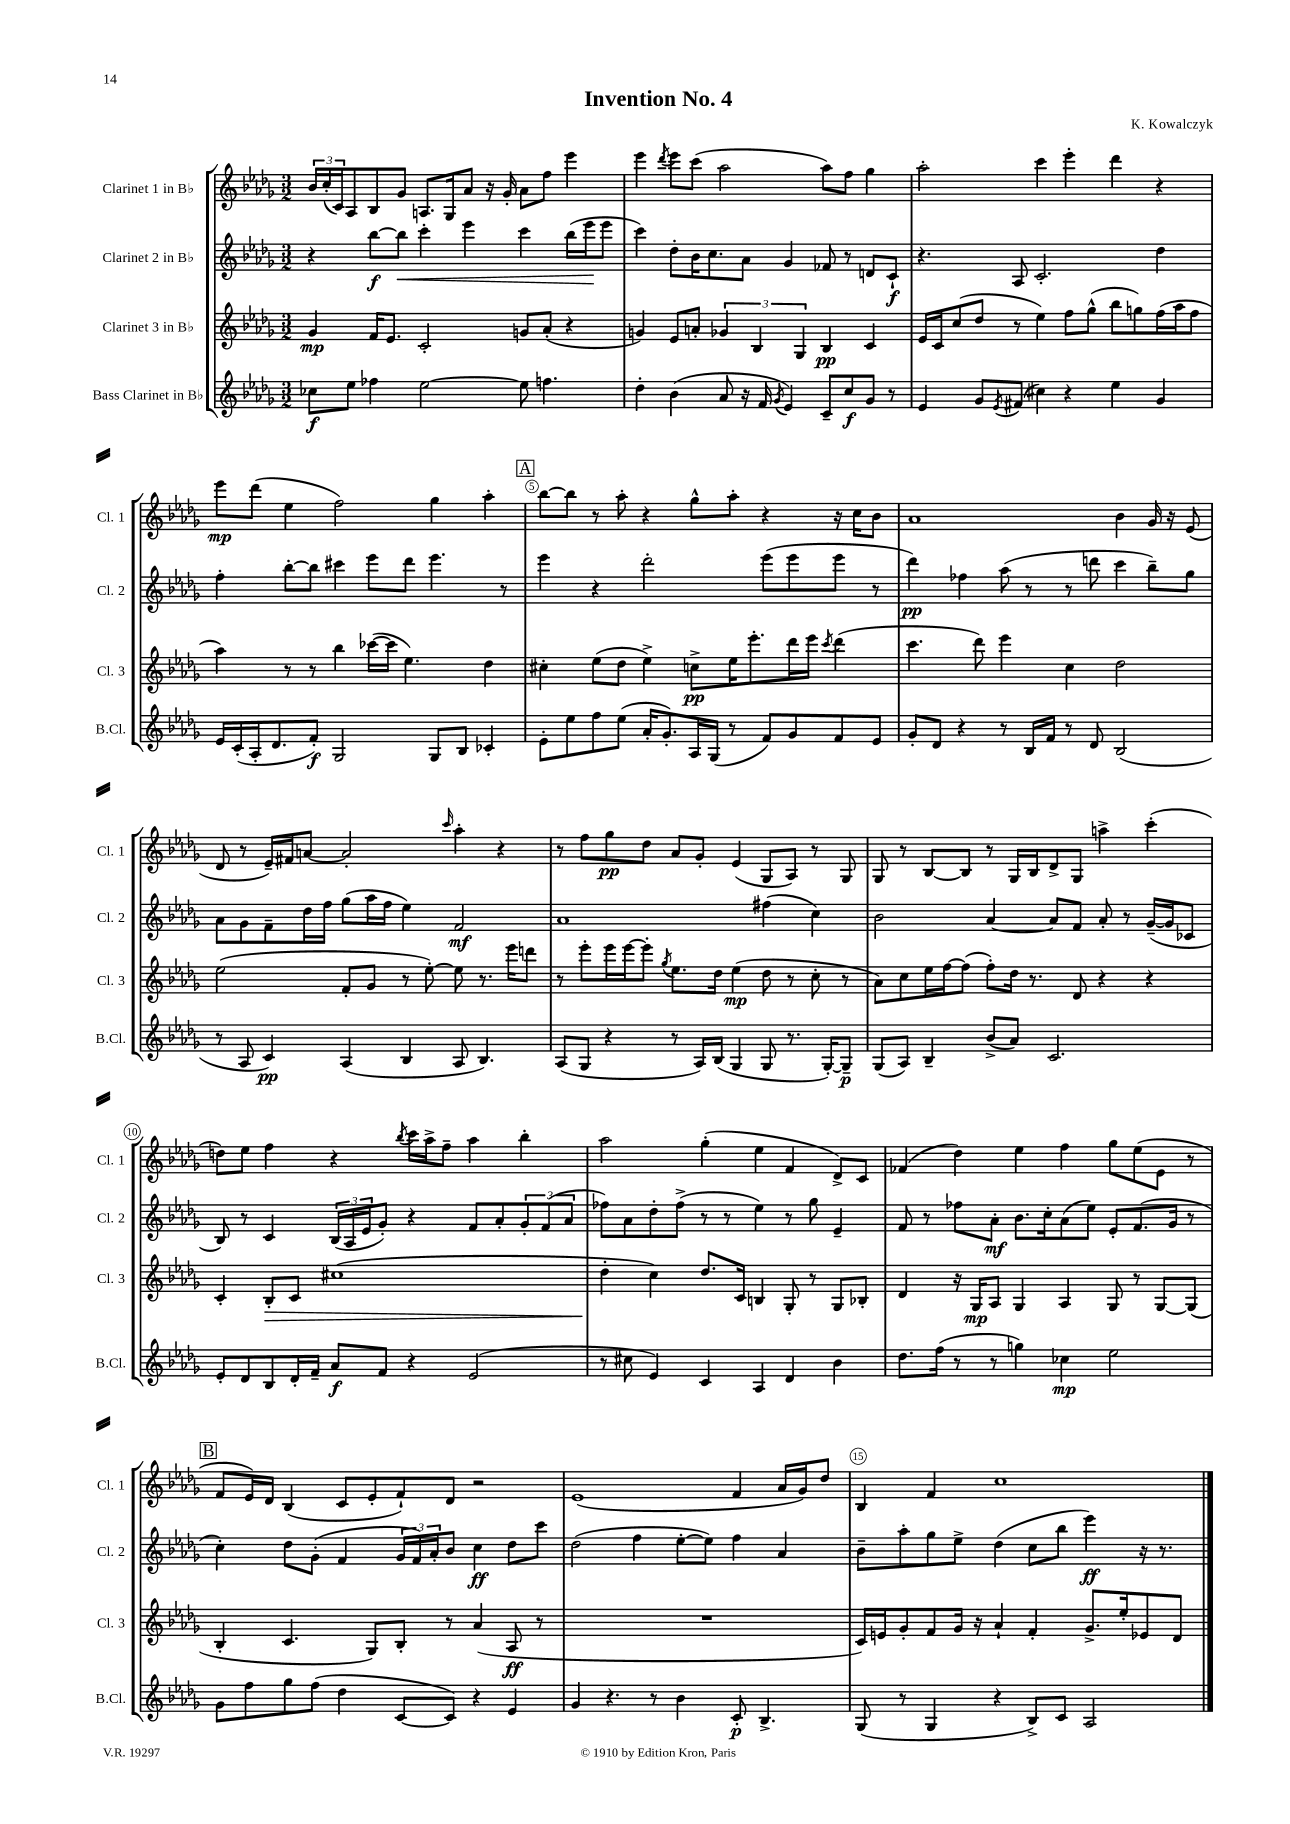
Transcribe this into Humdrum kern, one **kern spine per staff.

**kern	**kern	**kern	**kern
*staff4	*staff3	*staff2	*staff1
*clefG2	*clefG2	*clefG2	*clefG2
*k[b-e-a-d-g-]	*k[b-e-a-d-g-]	*k[b-e-a-d-g-]	*k[b-e-a-d-g-]
*M3/2	*M3/2	*M3/2	*M3/2
8cc-\L	4g-/	4r	24b-/LL
.	.	.	(24cc'/
.	.	.	24c/J)
8ee-\J	.	.	8A-/
4ff-\	16f/LK	[8bb-\L	8B-/
.	8.e-/J	.	.
.	.	8bb-\]J	8g-/J
[2ee-\	2c'/	4ccc'\	8.A/L
.	.	.	16G-/k
.	.	4eee-\	8a-/J
.	.	.	16r
.	.	.	16g-'/
8ee-\]	8g/L	4ccc\	8a-\L
4.ff\	(8a-'/J	.	8ff\J
.	4r	(16bb-\LL	4eee-\
.	.	16eee-\J	.
.	.	8eee-\J	.
=	=	=	=
4dd-'\	4g/)	4ccc\)	4eee-\
.	.	.	8qddd-/
(4b-\	8e-/L	8dd-'\L	8eee-\L
.	8a'/J	16b-\K	(8ccc\J
.	.	8.cc\	.
8a-/	6g-/	.	2aa-\
16r	.	8a-\J	.
.	6B-/	.	.
16f/	.	.	.
8qg-/	.	.	.
4e-/)	.	4g-/	.
.	6G-/	.	.
8c~/L	4B-/	8f-/	8aa-\L)
8cc/	.	8r	8ff\J
8g-/J	4c/	8d/L	4gg-\
8r	.	8c`/J	.
=	=	=	=
4e-/	16e-/LL	4.r	2aa-'\
.	16c/J	.	.
.	(8cc/	.	.
8g-/L	8dd-/J	.	.
8qe-/	.	.	.
(8f#/J	8r	8A-/	.
4cc#\)	4ee-\)	2.c'/	4ccc\
4r	8ff\L	.	4eee-'\
.	(8gg-^^\J	.	.
4ee-\	8bb-\L	.	4ddd-\
.	8gg\)	.	.
4g-/	(16ff\L	4dd-\	4r
.	16aa-\J	.	.
.	8ff\J	.	.
=	=	=	=
16e-/LL	4aa-\)	4ff'\	8eee-\L
(16c'/	.	.	.
16A-'/J	.	.	(8ddd-\J
8.d-/	.	.	.
.	8r	[8bb-'\L	4ee-\
8f'/J)	8r	8bb-\]J	.
2G-/	4bb-\	4ccc#\	2ff\)
.	([16ccc-\LL	8eee-\L	.
.	16ccc-\]JJ	.	.
.	4.ee-\)	8ddd-\J	.
8G-/L	.	4.eee-\	4gg-\
8B-/J	.	.	.
4c-'/	4dd-\	.	4aa-'\
.	.	8r	.
=	=	=	=
8e-'\L	4cc#'\	4eee-\	[8bb-\L
8ee-\	.	.	8bb-\]J
8ff\	(8ee-\L	4r	8r
(8ee-\J	8dd-\J	.	8aa-'\
16a-'/LK	4ee-^\)	2ddd-'\	4r
8.g-'/)	.	.	.
16A-/L	8cc^\L	.	8gg-^^\L
(16G-/JJ	.	.	.
8r	16ee-\K	.	8aa-'\J
.	8.eee-'\	.	.
8f/L)	.	(8eee-\L	4r
8g-/	16ddd-\L	8eee-\	.
.	16eee-\JJ	.	.
.	8qccc/	.	.
8f/	(4ddd-\	8eee-\J	16r
.	.	.	16cc\LK
8e-/J	.	8r	8b-\J
=	=	=	=
8g-'/L	4.ccc\	4ddd-\)	1a-
8d-/J	.	.	.
4r	.	4ff-\	.
.	8ddd-\)	.	.
8r	4eee-\	(8aa-\	.
16B-/LL	.	8r	.
16f/JJ	.	.	.
8r	4cc\	8r	.
8d-/	.	8ddd\	.
(2B-/	2dd-\	4ccc\	4b-\
.	.	8bb-~\L)	16g-/
.	.	.	16r
.	.	8gg-\J	(8e-/
=	=	=	=
8r	(2ee-\	8a-\L	8d-/
8A-/	.	8g-\	8r
4c/)	.	8f~\	16e-~/LL)
.	.	.	16f#/J
.	.	16dd-\L	[8a/J
.	.	16ff\JJ	.
(4A-/	8f'/L	(8gg-\L	2a'/]
.	8g-/J	16aa-\L	.
.	.	16ff\JJ	.
4B-/	8r	4ee-\)	.
.	[8ee-'\)	.	.
.	.	.	16qqccc/
8A-/	8ee-\]	2f/	4aa-'\
4.B-/)	8.r	.	.
.	.	.	4r
.	16eee-\LK	.	.
.	8ddd\J	.	.
=	=	=	=
(8A-/L	8r	1a-	8r
8G-/J	8eee-'\L	.	8ff\L
4r	16eee-\L	.	8gg-\
.	[16eee-\J	.	.
.	8eee-'\]J	.	8dd-\J
.	8qgg-/	.	.
8r	8.ee-\L	.	8a-/L
16A-/LL)	.	.	8g-'/J
(16B-/JJ	16dd-\Jk	.	.
4G-/	(4ee-\	.	(4e-/
8G-/	8dd-\	(4ff#\	8G-/L
8.r	8r	.	8A-/J)
.	8cc'\	4cc\)	8r
[16G-'/LK)	.	.	.
8G-~/]J	8r	.	8G-/
=	=	=	=
(8G-/L	8a-\L)	2b-\	8G-/
8A-/J)	8cc\	.	8r
4B-~/	16ee-\L	.	[8B-/L
.	[16ff\J	.	.
.	(8ff\]J	.	8B-/]J
(8b-^/L	8ff'\L)	[4a-/	8r
8a-/J)	16dd-\Jk	.	16G-/LL
.	8.r	.	16B-/J
2.c/	.	8a-/]L	8d-^/
.	8d-/	8f/J	8G-/J
.	4r	8a-'/	4aa^\
.	.	8r	.
.	4r	([16g-~/LL	(4ccc'\
.	.	16g-/]J	.
.	.	8c-/J	.
=	=	=	=
8e-'/L	4c'/	8B-/)	8dd\L)
8d-/	.	8r	8ee-\J
8B-/	8B-'/L	4c/	4ff\
16d-'/L	8c/J	.	.
16f~/JJ	.	.	.
8a-/L	(1cc#	(24B-/LL	4r
.	.	24A-/	.
.	.	24e-/J	.
8f/J	.	8g-'/J)	.
.	.	.	8qbb-/
4r	.	4r	16ccc\LL
.	.	.	16aa-^\J
.	.	.	8ff~\J
(2e-/	.	8f/L	4aa-\
.	.	8a-'/	.
.	.	12g-'/	4bb-'\
.	.	(12f/	.
.	.	12a-/J	.
=	=	=	=
8r	4dd-'\	8ff-\L)	2aa-\
8cc#\	.	8a-\	.
4e-/)	4cc\)	8dd-'\	.
.	.	(8ff-^\J	.
4c/	8.dd-/L	8r	(4gg-'\
.	.	8r	.
.	16c/Jk	.	.
4A-/	4B/	4ee-\)	4ee-\
4d-/	8G-'/	8r	4f/
.	8r	8gg-\	.
4b-\	8G-/L	4e-~/	8d-^/L)
.	8B-'/J	.	8c/J
=	=	=	=
8.dd-\L	4d-/	8f/	(4f-/
.	.	8r	.
(16ff\Jk	.	.	.
8r	16r	8ff-\L	4dd-\)
.	16G-/LK	.	.
8r	8A-/J	8a-'\J	.
4gg\)	4G-/	8.b-\L	4ee-\
.	.	16cc'\k	.
4cc-\	4A-/	(8a-\	4ff\
.	.	8ee-\J)	.
2ee-\	8G-/	8e-'/L	8gg-\L
.	8r	(8.f/	(8ee-\
.	[8G-/L	.	8e-\J
.	.	16g-/Jk	.
.	(8G-/]J	8r	8r
=	=	=	=
8g-\L	4B-'/	4cc'\)	8f/L
8ff\	.	.	16e-/L)
.	.	.	16d-/JJ
8gg-\	4.c/	8dd-\L	(4B-/
(8ff\J	.	(8g-'\J	.
4dd-\	.	4f/	8c/L
.	8G-/L)	.	8e-'/
[8c/L	8B-'/J	24g-/LL	8f`/)
.	.	24f/)	.
.	.	24a-'/J	.
8c/]J)	8r	8b-/J	8d-/J
4r	(4a-/	4cc\	2r
4e-/	8A-/	8dd-\L	.
.	8r	8ccc\J	.
=	=	=	=
4g-/	1.r	(2dd-\	(1e-
4.r	.	.	.
.	.	4ff\	.
8r	.	.	.
4b-\	.	[8ee-'\L	.
.	.	8ee-\]J)	.
8c'/	.	4ff\	4f/
4.B-^/	.	.	.
.	.	4a-/	16a-/LL
.	.	.	16g-/J)
.	.	.	8dd-/J
=	=	=	=
(8G-/	16c/LL)	8b-~\L	4B-/
.	16e/J	.	.
8r	8g-'/	8aa-'\	.
4G-/	8f/	8gg-\	4f/
.	16g-/Jk	8ee-^\J	.
.	16r	.	.
4r	4a-`/	(4dd-\	1cc
8B-^/L)	4f'/	8cc\L	.
8c/J	.	8bb-\J	.
2A-/	8.g-^/L	4eee-\)	.
.	16ee-'/k	.	.
.	8e-/	16r	.
.	.	8.r	.
.	8d-/J	.	.
==	==	==	==
*-	*-	*-	*-
